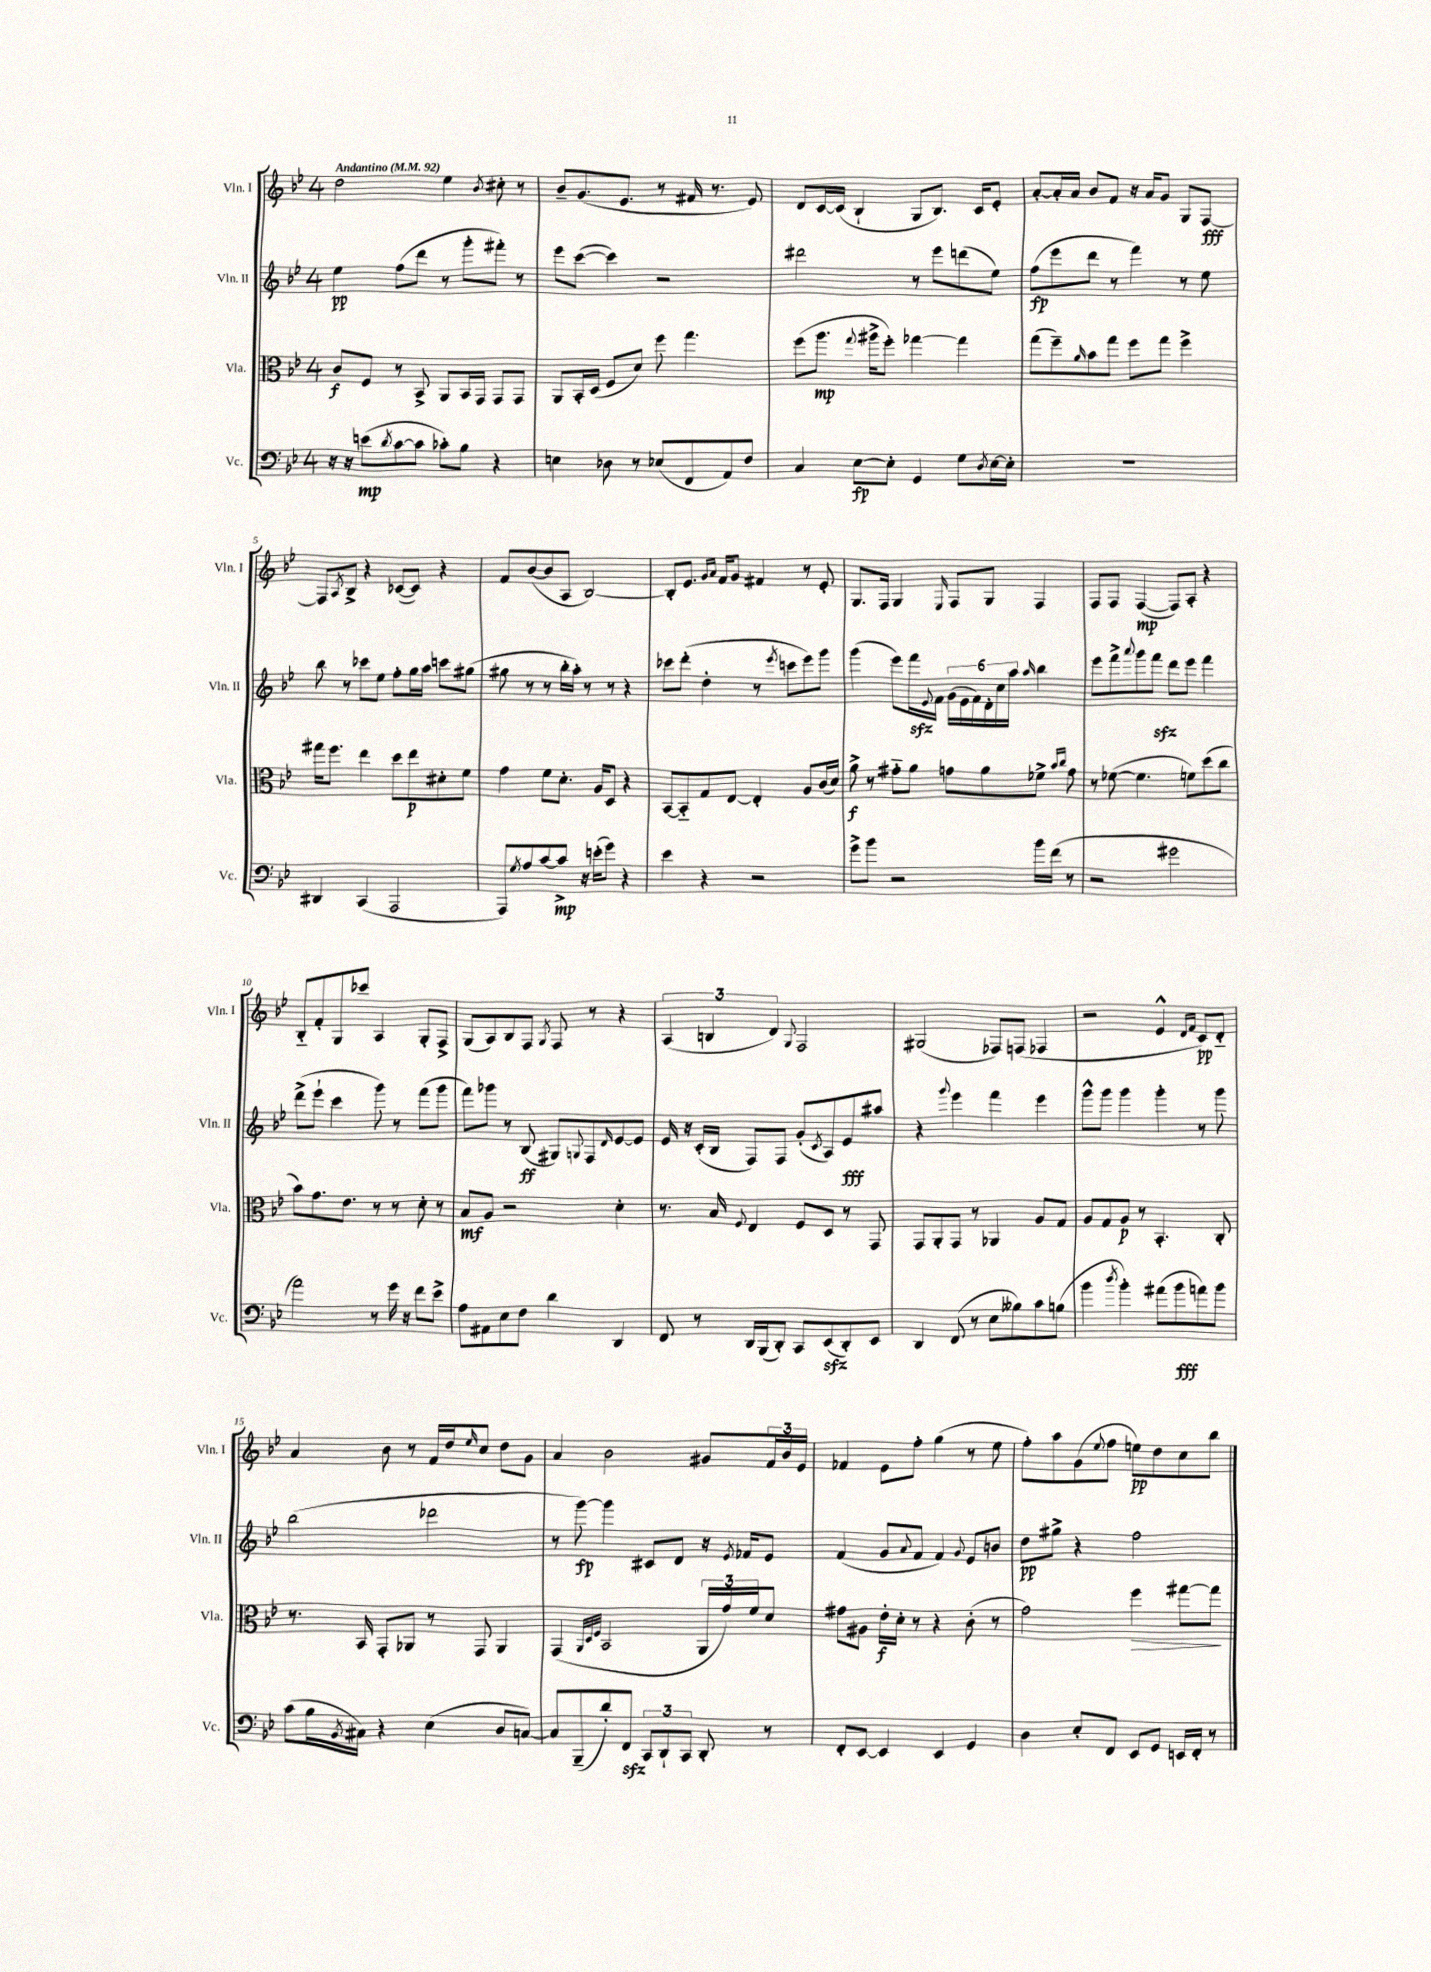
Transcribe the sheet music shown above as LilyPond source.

<<
\new StaffGroup <<
\new Staff = "s0" \with { instrumentName = "Vln. I" shortInstrumentName = "Vln. I" } {
    \clef treble \key bes \major \once \override Staff.TimeSignature.style = #'single-digit \time 4/4 \tempo "Andantino" 4 = 92
    d''2 ees''4 \acciaccatura { bes'8 } cis''8-. r8 |
    bes'8-- g'8.( ees'8. r8 fis'16 r8. ees'8) |
    d'8 c'16~ c'16( bes4-! g8 bes8.) c'16 ees'8-. |
    a'8~-. a'16-. a'16 bes'8 f'8 r16 a'16 g'8 g8 f8~\fff |
    f8 \acciaccatura { a8 } bes8-> r4 ces'8~( ces'8) r4 |
    f'8 bes'8~( bes'8 a8 bes2~) |
    bes8-. ees'8. \grace { g'16 a'16 } f'16 g'8 fis'4 r8 ees'8-. |
    g8. f16 g4 \grace { ees16 } f8 g8 f4 |
    f8 f8 f4~\mp( f8) a8-. r4 |
    bes8-_ f'8-. g8 ces'''8 a4 g8-. f8-> |
    g8( a8) bes8 f8 \acciaccatura { g8 } f8 r8 r4 |
    \tuplet 3/2 { a4( b4 d'4) } \appoggiatura { g8 } f2 |
    gis2( fes8) f8( fes4 |
    r2 ees'4-^ \grace { d'16 f'16 } c'8\pp) d'8-_ |
    a'4 bes'8 r8 f'16 d''16 \grace { ees''16 } c''8 d''8 g'8 |
    a'4 bes'2 gis'8 \tuplet 3/2 { f'16 bes'16 ees'16 } |
    fes'4 ees'8 f''8-. g''4( r8 ees''8 |
    f''8-.) a''8 g'8( \appoggiatura { ees''8 } f''8 e''8\pp) d''8 c''8 bes''8 \bar "|." |
}
\new Staff = "s1" \with { instrumentName = "Vln. II" shortInstrumentName = "Vln. II" } {
    \clef treble \key bes \major \once \override Staff.TimeSignature.style = #'single-digit \time 4/4
    ees''4\pp f''8( d'''8 r8 g'''8-. fis'''8-.) r8 |
    ees'''8 c'''8~( c'''4) r2 |
    dis'''2 r8 ees'''8 d'''8( ees''8) |
    f''8\fp( ees'''8 d'''8 r8 f'''4) r8 ees''8 |
    bes''8 r8 ces'''8 ees''8 f''8-. g''16 a''16 c'''8 gis''8( |
    gis''8 r8 r8 bes''16-. a''16-.) r8 r8 r4 |
    ces'''8 d'''8-.( d''4-. r8 \acciaccatura { ees'''8 } c'''8 ees'''8) g'''8 |
    g'''4( ees'''8) f'''16\sfz \appoggiatura { ees'8 } f'16 \tuplet 6/4 { g'16( ees'16 f'16) d'16-. c''16 a''16 } \grace { a''16 } bes''4 |
    ees'''8 f'''8-> \appoggiatura { a'''8 } g'''8 f'''8\sfz d'''8 ees'''8 f'''4 |
    d'''8->( ees'''8-! c'''4 g'''8) r8 f'''8( g'''8 |
    f'''8) ges'''8 r8 bes8\ff( gis8) \appoggiatura { g8 } f8 \grace { d'16 } ees'8~ ees'8 |
    ees'16 r16 c'16-.( bes16 f8) f8 g'8-.( \acciaccatura { c'8 } a8) ees'8\fff ais''8 |
    r4 \appoggiatura { g'''8 } ees'''4 f'''4 ees'''4 |
    g'''8-^ g'''8 g'''4 g'''4-. r8 g'''8 |
    bes''2( des'''2 |
    r8 g'''8~\fp) g'''4 cis'8 d'8 r16 \acciaccatura { ees'8 } fes'16 ees'8 |
    f'4( g'8 \appoggiatura { a'8 } f'8 f'4) \appoggiatura { g'8 } ees'8 b'8 |
    d''8\pp gis''8-> r4 f''2 \bar "|." |
}
\new Staff = "s2" \with { instrumentName = "Vla." shortInstrumentName = "Vla." } {
    \clef alto \key bes \major \once \override Staff.TimeSignature.style = #'single-digit \time 4/4
    c'8\f f8 r8 bes,8-> a,8 bes,16 g,16 g,8 g,8 |
    a,8 bes,16-. d16( f8 d'8) f''8 g''4. |
    f''8( a''8.\mp \appoggiatura { g''8 } ais''16-> f''8-.) ges''4~ ges''4 |
    g''8( f''8--) \grace { a'16 } bes'8 g''8 f''8 g''8 f''4-> |
    gis''16 f''8. ees''4 d''8 ees''8\p dis'8-. f'8 |
    g'4 f'8 d'8.-. a16 d8 r4 |
    bes,8~ bes,8-_ g8 ees8~ ees4-. a8 c'16( d'16) |
    a'8->\f r8 gis'8-_ a'8 g'8 a'8 fes'8-> \grace { bes'16 c''16 } g'8 |
    r8 fes'8~( fes'4. f'8) d''8( c''8 |
    bes'8) g'8. ees'8. r8 r8 d'8-. r8 |
    bes8\mf a8 r2 d'4-. |
    r8. bes16 \appoggiatura { f8 } ees4 f8 d8 r8 g,8 |
    g,8 a,8-. g,8 r8 aes,4 a8 g8 |
    a8 g8 a8\p r8 bes,4.-. c8-. |
    r8. bes,16 g,8-. aes,8 r8 g,8 aes,4 |
    g,4( \grace { a,32 d32 f32 } bes,2 \tuplet 3/2 { a,16 g'16) f'16 } d'8 |
    gis'8 ais8 ees'16-.\f d'16-. r8 r4 c'8-.( r8 |
    g'2) f''4\> gis''8~ gis''8\! \bar "|." |
}
\new Staff = "s3" \with { instrumentName = "Vc." shortInstrumentName = "Vc." } {
    \clef bass \key bes \major \once \override Staff.TimeSignature.style = #'single-digit \time 4/4
    r16 r16 e'8\mp( \acciaccatura { d'8 } c'8~ c'8 ces'8-.) bes8 r4 |
    e4 des8 r8 ees8( f,8 a,8) f8 |
    c4 ees8~\fp ees8-. g,4 g8 \acciaccatura { d8 } ees16~ ees16-. |
    R1 |
    dis,4 c,4( a,,2 |
    a,,8) \acciaccatura { g8 } a8 c'8~ c'8->\mp r16 e'16-.( g'8) r4 |
    ees'4 r4 r2 |
    g'8-> bes'8 r2 bes'16 f'16( r8 |
    r2 gis'2 |
    a'2) r8 g'16 r16 f'8 ees'8-> |
    a8 ais,8 ees8 f8 d'4 d,4 |
    f,8 r8 d,16 bes,,16( d,8-.) c,8 ees,8\sfz( d,8-.) ees,8 |
    d,4 f,8( r8 ees8 beses8) c'8 b8( |
    bes'4 \acciaccatura { d''8 } bes'4-.) ais'8( bes'8\fff a'8) bes'8 |
    c'8( bes16 \acciaccatura { bes,8 } cis16) r4 ees4( d8 c8~) |
    c8 bes,,8--( d'8-.) f,8\sfz \tuplet 3/2 { c,8 d,8-! c,8 } d,8-. r8 |
    f,8-. ees,8~ ees,4 ees,4 g,4 |
    d4 ees8-. f,8 ees,8 g,8 e,16 f,16-. r8 \bar "|." |
}
>>
>>
